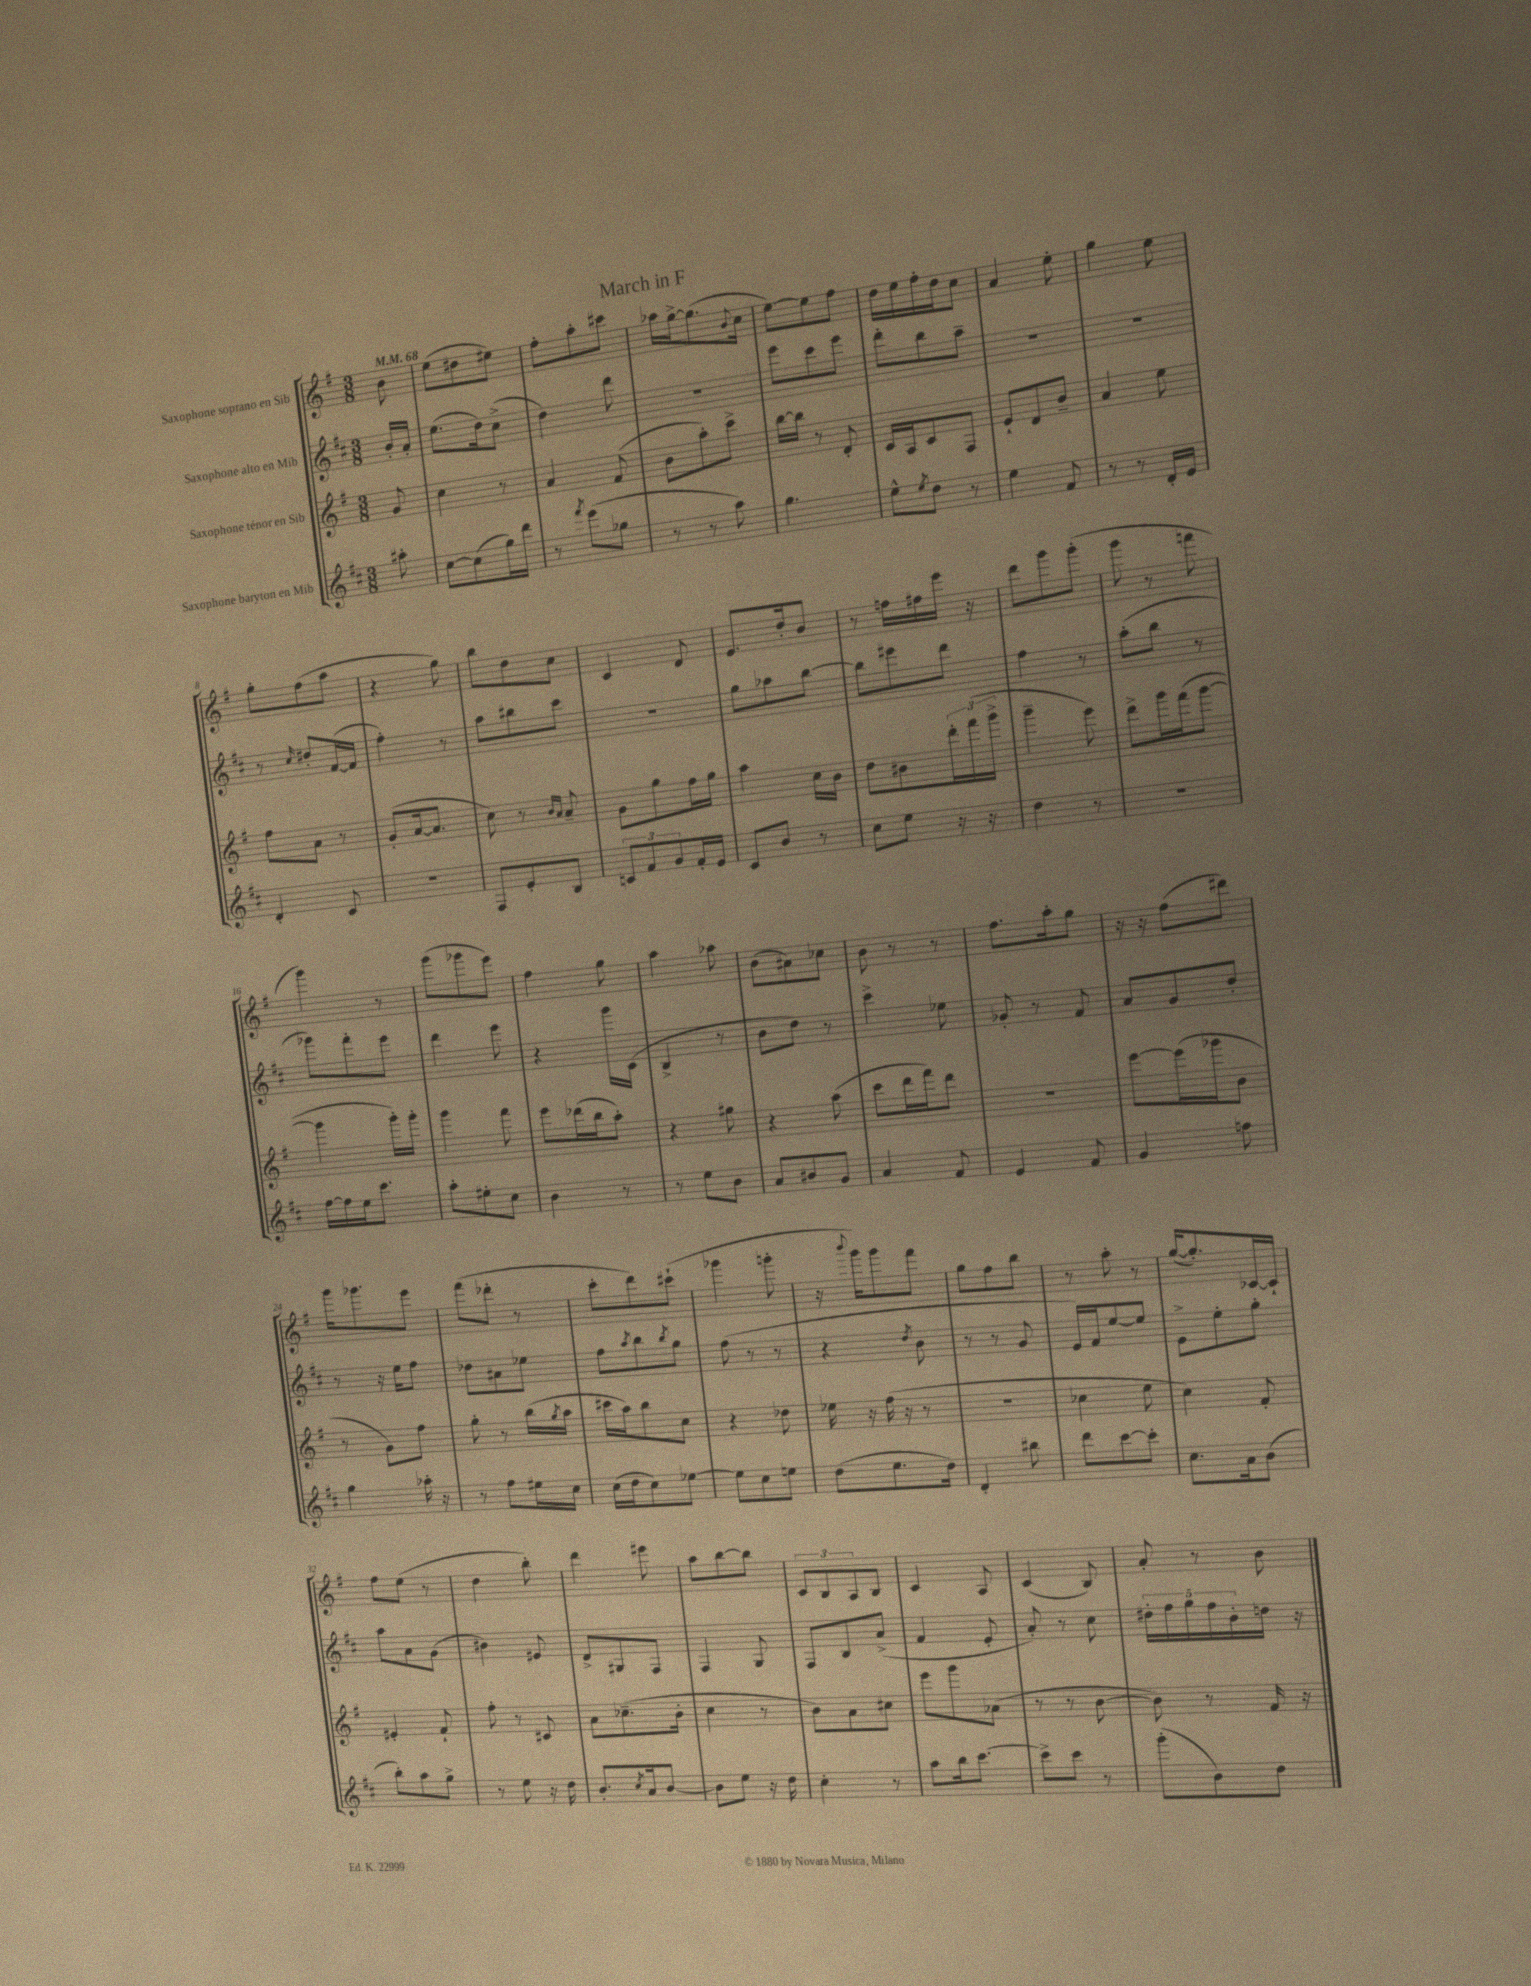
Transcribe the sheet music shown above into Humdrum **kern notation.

**kern	**kern	**kern	**kern
*staff4	*staff3	*staff2	*staff1
*clefG2	*clefG2	*clefG2	*clefG2
*k[f#c#]	*k[f#]	*k[f#c#]	*k[f#]
*M3/8	*M3/8	*M3/8	*M3/8
*MM68	*MM68	*MM68	*MM68
8aa#'\	8g/	16b'/LL	8b\
.	.	16a'/JJ	.
=	=	=	=
[8cc#\L	4cc\	(8.ee\L	(8ee\L
(8cc#\]	.	.	8dd#\
.	.	16dd\k)	.
16gg\L)	8r	(8cc#^\J	8ee#\J)
16ddd\JJ	.	.	.
=	=	=	=
8r	4a/	4dd\)	8ff#'\L
8qfff#/	.	.	.
(8eee\L	.	.	8aa'\
8gg-\J	(8f#/	8ddd\	8ccc#\J
=	=	=	=
8r	8b\L	4.r	16aa-\LL
.	.	.	[16gg^\J
8r	8aa'\)	.	(8.gg\]
8aa\)	8ccc^\J	.	.
.	.	.	8qqb/
.	.	.	16cc\Jk
=	=	=	=
4.gg\	[16bb\LL	8eee\L	[8ee\L)
.	16bb\]JJ	.	.
.	8r	8ccc#\	8ee\]
.	8d'/	8eee\J	8ff#\J
=	=	=	=
8ee^^\L	16c/LL	8ddd'\L	16dd\LL
.	16A/J	.	16ee\
8qee/	.	.	.
8dd\J	8c/	8bb\	16ff#'\
.	.	.	16dd\J
8r	8F#/J	8aa~\J	8cc\J
=	=	=	=
4ee\	8e`/L	4.r	4a/
.	8d/	.	.
8f#/	8b~/J	.	8ee'\
=	=	=	=
8r	4a/	4.r	4gg\
8r	.	.	.
16d'/LL	8ee\	.	8ee\
16e/JJ	.	.	.
=	=	=	=
4d'/	8ff#\L	8r	8gg'\L
.	.	16qqcc#/	.
.	8a\J	8dd#'/L	(8ff#\
8c#/	8r	([16f#/L	8aa\J
.	.	16f#/]JJ	.
=	=	=	=
4.r	(8g'/L	4ff#'\)	4r
.	[16a/k	.	.
.	8.a/]J	.	.
.	.	8r	8gg\)
=	=	=	=
8F#/L	8cc\)	8aa\L	8bb\L
8e'/	8r	8bb#\	8dd\
.	16qqb/LL	.	.
.	16qqa/JJ	.	.
8B/J	8a~/	8ccc#\J	8cc\J
=	=	=	=
12c/L	8g\L	4.r	4c/
12f#/	.	.	.
.	8gg\	.	.
12g/	.	.	.
16f#'/L	16ff#\L	.	8d/
16e/JJ	16gg\JJ	.	.
=	=	=	=
8c#/L	4aa\	8gg\L	8.e/L
8b/J	.	8aa-\	.
.	.	.	16dd'/k
8r	16cc\LL	[8bb\J	8b/J
.	16b\JJ	.	.
=	=	=	=
8cc#\L	8dd\L	8bb\]L	8r
8ee\J	8b#\	8eee#\	16ff\LL
.	.	.	16ff#\
16r	24ddd'\L	8ddd\J	16eee\JJ
.	(24fff#\	.	.
16r	.	.	16r
.	24ggg^\JJ	.	.
=	=	=	=
4dd\	4ggg~\	4ff#\	8ddd\L
.	.	.	8ggg\
8r	8eee\)	8r	(8ggg'\J
=	=	=	=
4.r	8ddd^\L	(8aa'\L	8ggg\
.	16ggg\L	8bb\J	8r
.	(16fff#\J	.	.
.	[8ggg\J	8r	8fff\
=	=	=	=
[16ff#\LL	4ggg\]	8ggg-\L)	4ggg\)
16ff#\]	.	.	.
16ee\J	.	8fff#'\	.
8.ccc#\J	.	.	.
.	16ggg'\LL)	8eee\J	8r
.	16ggg'\JJ	.	.
=	=	=	=
8aa'\L	4ggg\	4ddd\	(8ggg\L
8ee#'\	.	.	8ggg-\
8cc#\J	8fff#\	8eee\	8eee\J)
=	=	=	=
4b\	8eee\L	4r	4ff#\
.	(16ddd-\L	.	.
.	16bb\J	.	.
8r	8aa'\J)	16ggg\LL	8gg\
.	.	(16c#\JJ	.
=	=	=	=
8r	4r	4B^/	4aa\
8ee\L	.	.	.
8b\J	8gg#\	8r	8aa-\
=	=	=	=
8a/L	4r	8b\L	(8b\L
8b#/	.	8dd\J)	8a#\)
8g/J	(8aa\	8r	8cc-\J
=	=	=	=
4a/	8ccc\L	4ccc#^\	8b\
.	16ddd\L	.	8r
.	16fff#\J)	.	.
8f#/	8ddd\J	8ee-\	8r
=	=	=	=
4e/	4.r	8g-'/	8.ff#\L
.	.	8r	.
.	.	.	16aa'\k
8f#/	.	8f#/	8gg\J
=	=	=	=
4g/	[8eee\L	8a/L	16r
.	.	.	16r
.	(16eee\]L	8g/	(8ff#\L
.	16ggg-\J	.	.
8ff\	8b\J	8dd'/J	8ddd#\J)
=	=	=	=
4gg\	8r	8r	16ggg\LK
.	.	.	8.ggg-\
.	8g\L)	16r	.
.	.	16ee\LK	.
16aa-'\	8ff#\J	8ff#\J	8eee\J
16r	.	.	.
=	=	=	=
8r	8gg'\	8dd-\L	(8fff#\L
8ff#\L	8r	8a#\	8ddd-'\J
16ee#\L	(16bb\LL	8ee-\J	8r
.	8qgg/	.	.
16cc#\JJ	16aa\JJ	.	.
=	=	=	=
(16cc#\LL	16ccc#\LL	8ff#\L	8ccc'\L
16dd\J	16aa\J)	.	.
.	.	8qaa/	.
8cc#\)	8bb\	8bb\	8ddd\)
.	.	8qbb/	.
[8ee-\J	8cc\J	8gg\J	(8ccc#`\J
=	=	=	=
8ee-\]L	4r	(8ff#\	4ggg-\
8cc#\	.	8r	.
8ee\J	8dd-\	8r	8ggg'\
=	=	=	=
(8dd\L	16ee-\	4r	16r
.	.	.	8qqbbb/
.	16r	.	16ggg\LK)
8.ee\	(16ff#\	.	8ggg\
.	16r	.	.
.	.	8qdd/	.
.	8r	8b\	8fff#\J
16dd\Jk)	.	.	.
=	=	=	=
4d'/	4.r	8r	8gg\L
.	.	8r	8ff#\
8bb#\	.	8g/	8bb\J
=	=	=	=
8ddd\L	4cc-\	16e/LL)	8r
.	.	16f#/J	.
[8ccc#\	.	[8ee/	8aa'\
8ccc#'\]J	8ee\	8ee/]J	8r
=	=	=	=
8.cc#\L	4cc\)	8e^\L	([16gg/LK
.	.	.	8.gg'/])
.	.	8ee'\	.
16a\k	.	.	.
(8b\J	8f#'/	8gg'\J	[16c-/L
.	.	.	16c-`/]JJ
=	=	=	=
8bb'\L)	4e#'/	8aa\L	8ff#\L
8aa\	.	8a\	(8ee\J
8gg^\J	8f#`/	(8g\J	8r
=	=	=	=
8r	8ff#'\	4b#\)	4dd\
8ee\	8r	.	.
16r	8c#/	8e#/	8bb'\)
16dd\	.	.	.
=	=	=	=
8.b'/L	8a\L	8d^/L	4ddd\
.	(8.cc-~\	8G#/	.
8qcc#/	.	.	.
16a/k	.	.	.
[8b/J	.	8F#/J	8eee#\
.	16b'\Jk	.	.
=	=	=	=
8b\]L	4cc\	4F#/	8aa\L
8ee\J	.	.	[8bb\
16r	8r	8G/	8bb\]J
16dd\	.	.	.
=	=	=	=
4cc#'\	8b\L)	8F#/L	12c/L
.	.	.	12B/
.	8a\	8B/	.
.	.	.	12A/
8r	8cc#\J	(8a^/J	8B/J
=	=	=	=
8aa\L	8eee\L	4f#/	4c/
16bb\k	8ggg\	.	.
[8.ccc#\J	.	.	.
.	(8a-\J	8e'/	8A/
=	=	=	=
8ccc#^\]L	8r	8a'/)	(4c/
8ccc#\J	8r	8r	.
8r	[8b\	8cc#\	8B/)
=	=	=	=
(8ggg'\L	8b\])	20dd#'\LL	8a'/
.	.	20ff#\	.
.	.	20gg\	.
8b\)	8r	.	8r
.	.	20ff#\	.
.	.	20b'\	.
8dd\J	16f#/	16dd\JJ	8b\
.	16r	16r	.
==	==	==	==
*-	*-	*-	*-
